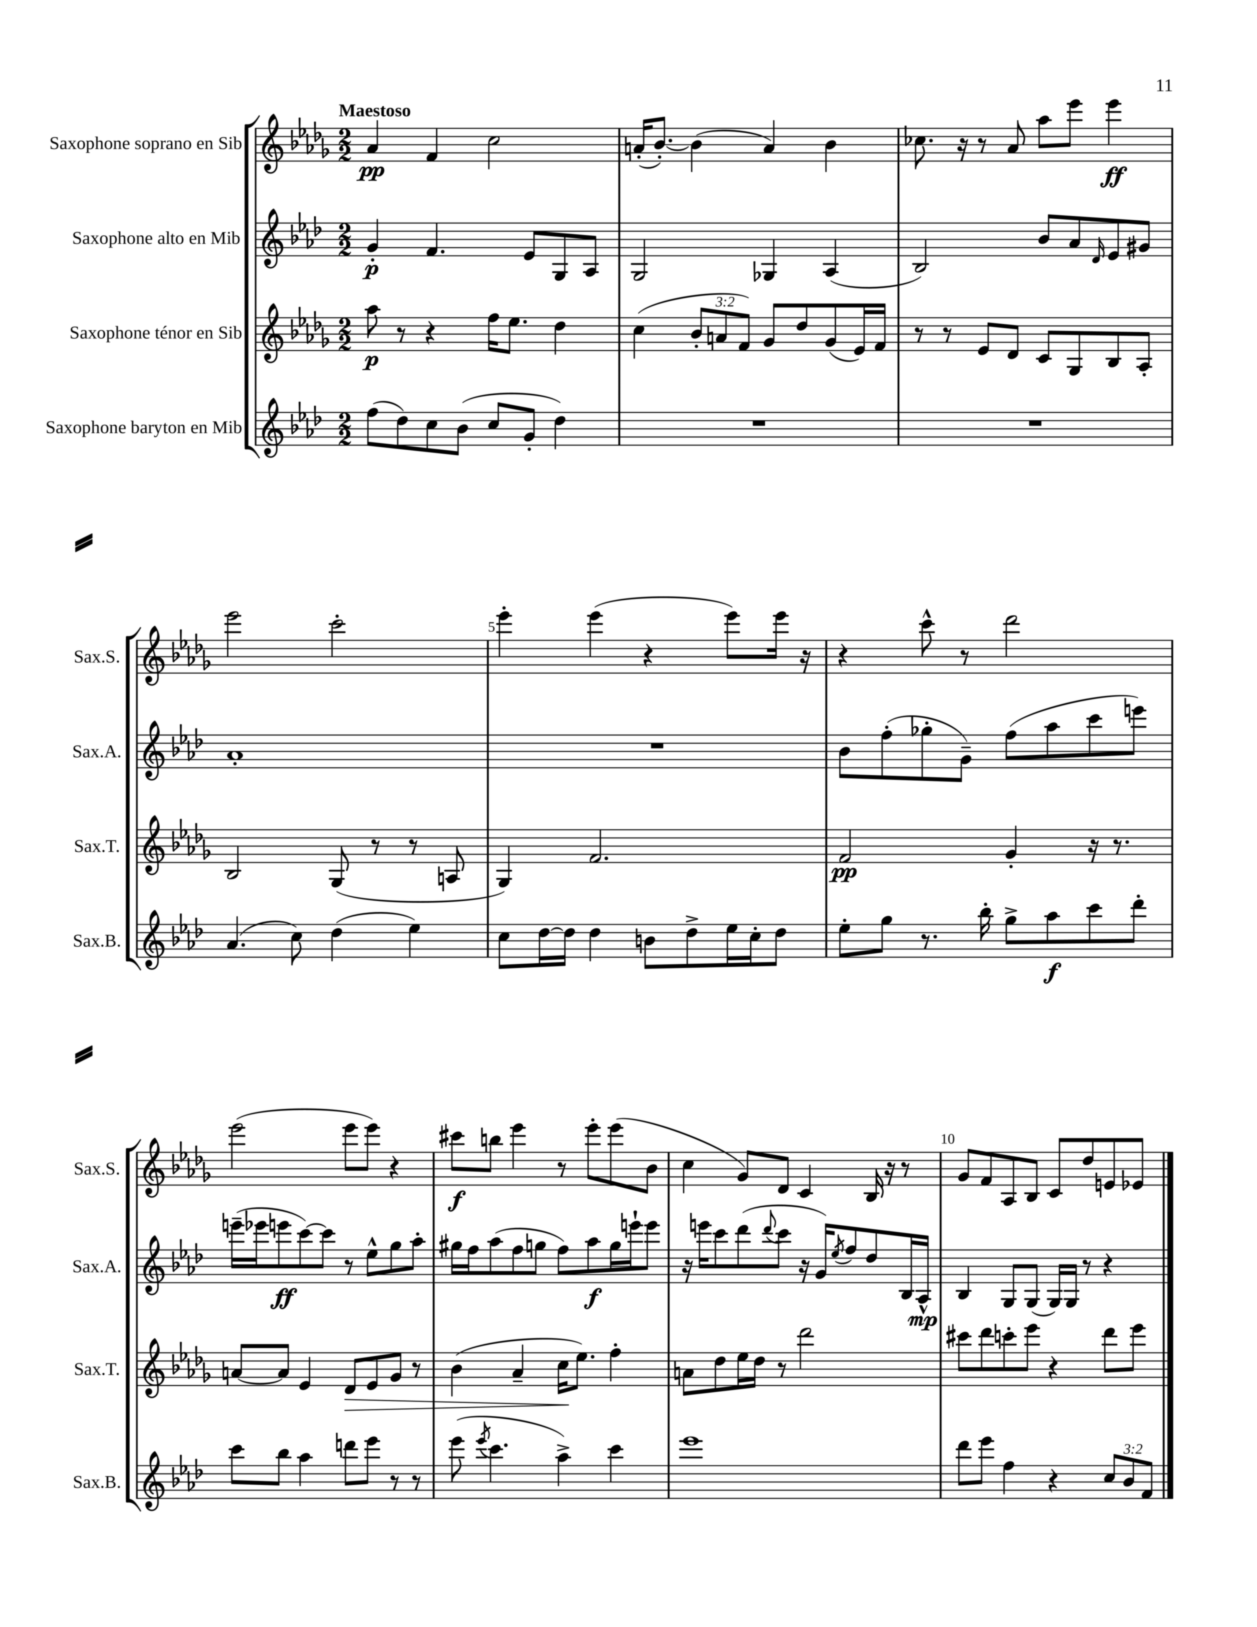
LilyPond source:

<<
\new StaffGroup <<
\new Staff = "s0" \with { instrumentName = "Saxophone soprano en Sib" shortInstrumentName = "Sax.S." } {
    \clef treble \key des \major \numericTimeSignature \time 2/2 \tempo "Maestoso"
    aes'4\pp f'4 c''2 |
    a'16-.( bes'8.~-.) bes'4( a'4) bes'4 |
    ces''8. r16 r8 aes'8 aes''8 ees'''8 ees'''4\ff |
    ees'''2 c'''2-. |
    ees'''4-. ees'''4( r4 ees'''8) ees'''16 r16 |
    r4 c'''8-^ r8 des'''2 |
    ees'''2( ees'''8 ees'''8) r4 |
    cis'''8\f b''8 ees'''4 r8 ees'''8-. ees'''8( bes'8 |
    c''4 ges'8) des'8 c'4 bes16 r16 r8 |
    ges'8 f'8 aes8 bes8 c'8 des''8 e'8 ees'8 \bar "|." |
}
\new Staff = "s1" \with { instrumentName = "Saxophone alto en Mib" shortInstrumentName = "Sax.A." } {
    \clef treble \key aes \major \numericTimeSignature \time 2/2
    g'4-.\p f'4. ees'8 g8 aes8 |
    g2 ges4 aes4( |
    bes2) bes'8 aes'8 \grace { des'16 } ees'8 gis'8 |
    aes'1-. |
    R1 |
    bes'8 f''8-.( ges''8-. g'8--) f''8( aes''8 c'''8 e'''8) |
    e'''16--( ees'''16 e'''8\ff c'''8~) c'''8 r8 ees''8-^ g''8 aes''8-. |
    gis''16 f''16 aes''8( f''8 g''8 f''8) aes''8\f g''16 e'''16-! e'''8 |
    r16 e'''16 c'''8 des'''8( \appoggiatura { des'''8 } c'''8 r16 g'16) \acciaccatura { ees''8 } f''8 des''8 bes16 aes16-^\mp |
    bes4 g8 g8( g16) g16 r8 r4 \bar "|." |
}
\new Staff = "s2" \with { instrumentName = "Saxophone ténor en Sib" shortInstrumentName = "Sax.T." } {
    \clef treble \key des \major \numericTimeSignature \time 2/2 \override Staff.TupletNumber.text = #tuplet-number::calc-fraction-text
    aes''8\p r8 r4 f''16 ees''8. des''4 |
    c''4( \tuplet 3/2 { bes'8-. a'8 f'8) } ges'8 des''8 ges'8( ees'16) f'16 |
    r8 r8 ees'8 des'8 c'8 ges8 bes8 aes8-. |
    bes2 ges8( r8 r8 a8 |
    ges4) f'2. |
    f'2\pp ges'4-. r16 r8. |
    a'8~ a'8 ees'4 des'8\> ees'8 ges'8 r8 |
    bes'4( aes'4-- c''16\! ees''8.) f''4-. |
    a'8 des''8 ees''16 des''16 r8 des'''2 |
    cis'''8 des'''8 c'''8-. ees'''8 r4 des'''8 ees'''8 \bar "|." |
}
\new Staff = "s3" \with { instrumentName = "Saxophone baryton en Mib" shortInstrumentName = "Sax.B." } {
    \clef treble \key aes \major \numericTimeSignature \time 2/2 \override Staff.TupletNumber.text = #tuplet-number::calc-fraction-text
    f''8( des''8) c''8 bes'8( c''8 g'8-. des''4) |
    R1 |
    R1 |
    aes'4.( c''8) des''4( ees''4) |
    c''8 des''16~ des''16 des''4 b'8 des''8-> ees''16 c''16-. des''8 |
    ees''8-. g''8 r8. bes''16-. g''8-> aes''8\f c'''8 des'''8-. |
    c'''8 bes''8 aes''4 d'''8 ees'''8 r8 r8 |
    ees'''8( \acciaccatura { ees'''8 } c'''4. aes''4->) c'''4 |
    ees'''1 |
    des'''8 ees'''8 f''4 r4 \tuplet 3/2 { c''8 bes'8 f'8 } \bar "|." |
}
>>
>>
\layout { \context { \Score \override BarNumber.break-visibility = ##(#f #t #t) barNumberVisibility = #(every-nth-bar-number-visible 5) } }
